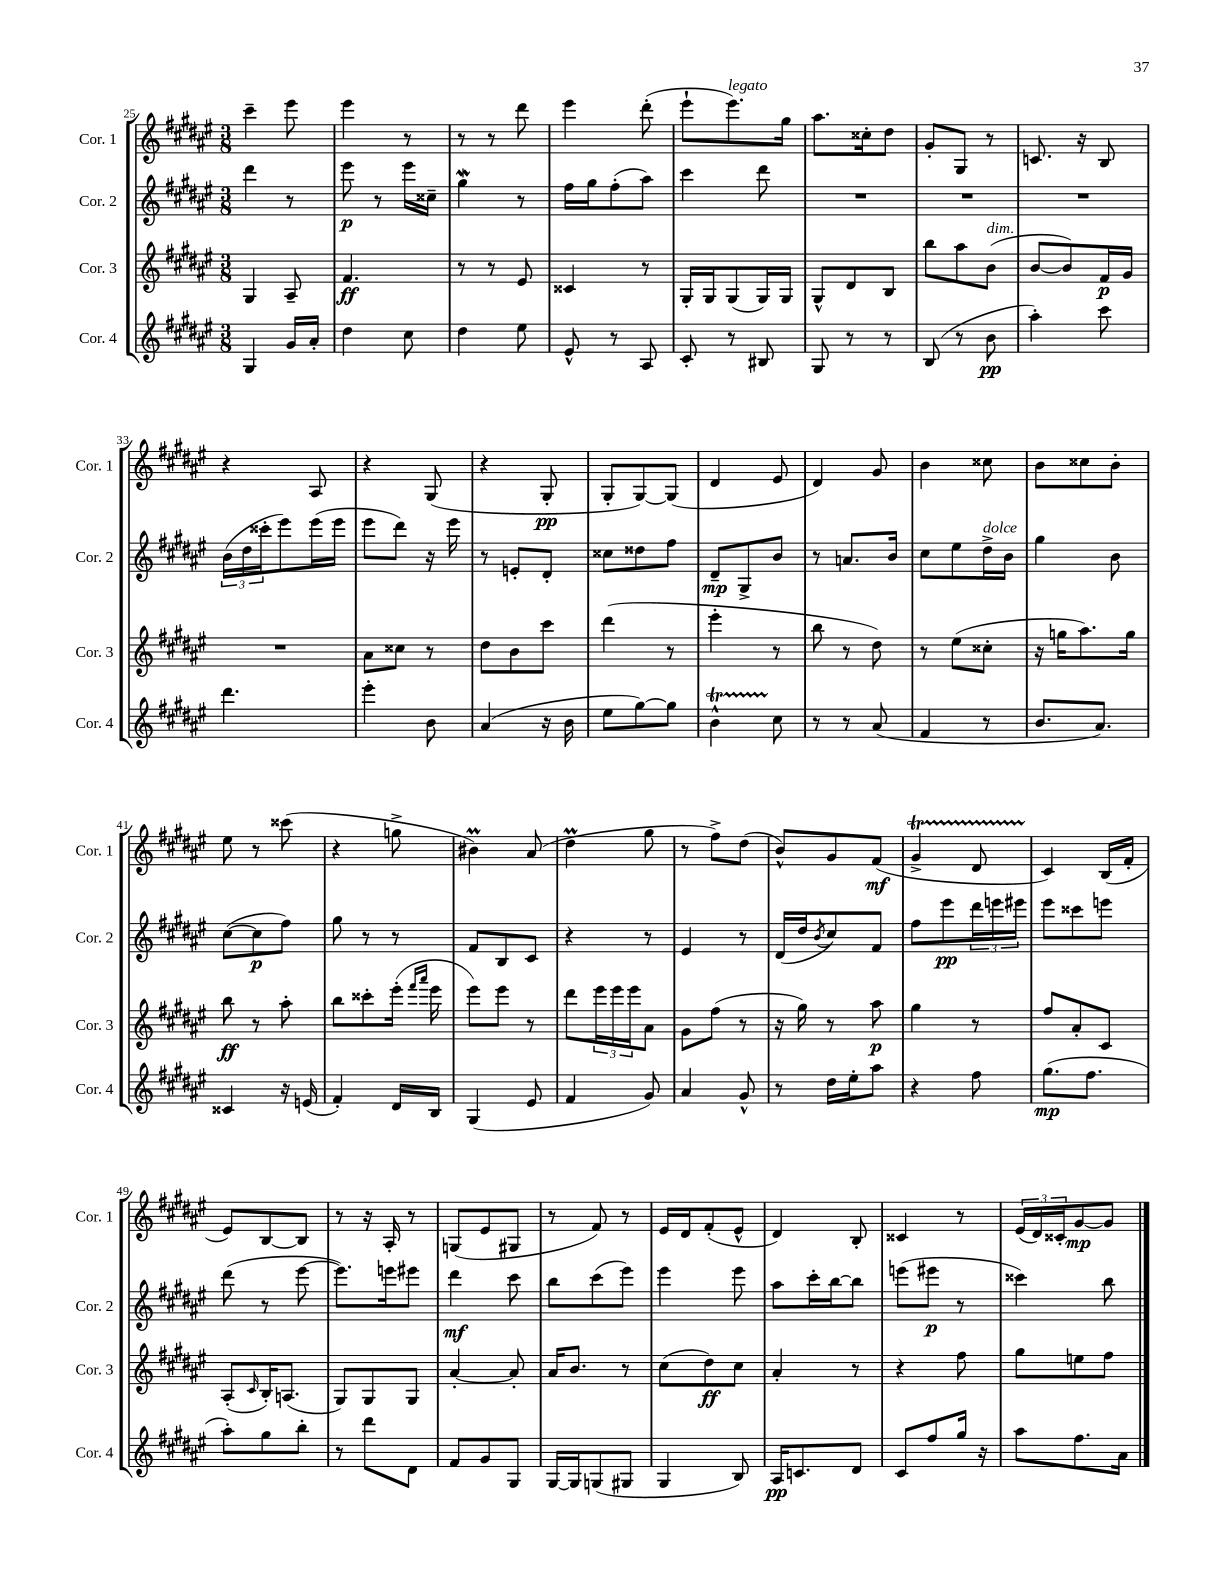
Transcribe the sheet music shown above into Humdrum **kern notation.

**kern	**dynam	**kern	**dynam	**kern	**dynam	**kern	**dynam
*part4	*part4	*part3	*part3	*part2	*part2	*part1	*part1
*staff4	*staff4	*staff3	*staff3	*staff2	*staff2	*staff1	*staff1
*I"Cor. 4	*	*I"Cor. 3	*	*I"Cor. 2	*	*I"Cor. 1	*
*I'Cor. 4	*	*I'Cor. 3	*	*I'Cor. 2	*	*I'Cor. 1	*
*clefG2	*	*clefG2	*	*clefG2	*	*clefG2	*
*k[f#c#g#d#a#e#]	*	*k[f#c#g#d#a#e#]	*	*k[f#c#g#d#a#e#]	*	*k[f#c#g#d#a#e#]	*
*M3/8	*	*M3/8	*	*M3/8	*	*M3/8	*
=25	=25	=25	=25	=25	=25	=25	=25
4G#/	.	4G#/	.	4ddd#\	.	4ccc#~\	.
16g#/LL	.	8A#~/	.	8r	.	8eee#\	.
16a#'/JJ	.	.	.	.	.	.	.
=26	=26	=26	=26	=26	=26	=26	=26
4dd#\	.	4.f#/	ff	8eee#\	p	4eee#\	.
.	.	.	.	8r	.	.	.
8cc#\	.	.	.	16eee#\LL	.	8r	.
.	.	.	.	16cc##X~\JJ	.	.	.
=27	=27	=27	=27	=27	=27	=27	=27
4dd#\	.	8r	.	4gg#W\	.	8r	.
.	.	8r	.	.	.	8r	.
8ee#\	.	8e#/	.	8r	.	8ddd#\	.
=28	=28	=28	=28	=28	=28	=28	=28
8e#^^/	.	4c##X/	.	16ff#\LL	.	4eee#\	.
.	.	.	.	16gg#\J	.	.	.
8r	.	.	.	(8ff#'\	.	.	.
8A#/	.	8r	.	8aa#\J)	.	(8ddd#'\	.
=29	=29	=29	=29	=29	=29	=29	=29
8c#'/	.	16G#'/LL	.	4ccc#\	.	8eee#`\L	.
.	.	16G#/J	.	.	.	.	.
!	!	!	!	!	!	!LO:TX:a:i:t=legato	!
8r	.	(8G#/	.	.	.	8.eee#\)	.
8B#X/	.	16G#/L)	.	8ddd#\	.	.	.
.	.	16G#/JJ	.	.	.	16gg#\Jk	.
=30	=30	=30	=30	=30	=30	=30	=30
8G#/	.	8G#^^/L	.	4.r	.	8.aa#\L	.
8r	.	8d#/	.	.	.	.	.
.	.	.	.	.	.	16cc##X'\k	.
8r	.	8B/J	.	.	.	8dd#\J	.
=31	=31	=31	=31	=31	=31	=31	=31
(8B/	.	8bb\L	.	4.r	.	8g#'/L	.
8r	.	8aa#\	.	.	.	8G#/J	.
!	!	!LO:TX:a:i:t=dim.	!	!	!	!	!
8b\	pp	(8b\J	.	.	.	8r	.
=32	=32	=32	=32	=32	=32	=32	=32
4aa#'\)	.	[8b/L	.	4.r	.	8.cn/	.
.	.	8b/])	.	.	.	.	.
.	.	.	.	.	.	16r	.
8ccc#\	.	16f#/L	p	.	.	8B/	.
.	.	16g#/JJ	.	.	.	.	.
!!LO:LB:g=z
=33	=33	=33	=33	=33	=33	=33	=33
4.ddd#\	.	4.r	.	(24b\LL	.	4r	.
.	.	.	.	24dd#\	.	.	.
.	.	.	.	24ccc##X'\J	.	.	.
.	.	.	.	8eee#\)	.	.	.
.	.	.	.	(16eee#\L	.	8A#/	.
.	.	.	.	16eee#\JJ	.	.	.
=34	=34	=34	=34	=34	=34	=34	=34
4eee#'\	.	8a#\L	.	8eee#\L	.	4r	.
.	.	8cc##X\J	.	8ddd#\J)	.	.	.
8b\	.	8r	.	16r	.	(8G#/	.
.	.	.	.	16eee#\	.	.	.
=35	=35	=35	=35	=35	=35	=35	=35
(4a#/	.	8dd#\L	.	8r	.	4r	.
.	.	8b\	.	8en'/L	.	.	.
16r	.	8ccc#\J	.	8d#'/J	.	8G#'/	pp
16b\	.	.	.	.	.	.	.
=36	=36	=36	=36	=36	=36	=36	=36
8ee#\L	.	(4ddd#\	.	8cc##X\L	.	8G#'/L	.
[8gg#\)	.	.	.	8dd##X\	.	[8G#/)	.
8gg#\J]	.	8r	.	8ff#\J	.	(8G#/J]	.
=37	=37	=37	=37	=37	=37	=37	=37
4bT^^\	.	4eee#'\	.	8d#~/L	mp	4d#/	.
.	.	.	.	8G#^/	.	.	.
8cc#\	.	8r	.	8b/J	.	8e#/	.
=38	=38	=38	=38	=38	=38	=38	=38
8r	.	8bb\	.	8r	.	4d#/)	.
8r	.	8r	.	8.an/L	.	.	.
(8a#/	.	8dd#\)	.	.	.	8g#/	.
.	.	.	.	16b/Jk	.	.	.
=39	=39	=39	=39	=39	=39	=39	=39
4f#/	.	8r	.	8cc#\L	.	4b\	.
.	.	(8ee#\L	.	8ee#\	.	.	.
!	!	!	!	!LO:TX:a:i:t=dolce	!	!	!
8r	.	8cc##X'\J	.	16dd#^\L	.	8cc##X\	.
.	.	.	.	16b\JJ	.	.	.
=40	=40	=40	=40	=40	=40	=40	=40
8.b/L	.	16r	.	4gg#\	.	8b\L	.
.	.	16ggn\KL	.	.	.	.	.
.	.	8.aa#\)	.	.	.	8cc##X\	.
8.a#/J)	.	.	.	.	.	.	.
.	.	.	.	8b\	.	8b'\J	.
.	.	16gg\Jk	.	.	.	.	.
!!LO:LB:g=z
=41	=41	=41	=41	=41	=41	=41	=41
4c##X/	.	8bb\	ff	([8cc#\L	.	8ee#\	.
.	.	8r	.	8cc#\]	p	8r	.
16r	.	8aa#'\	.	8ff#\J)	.	(8ccc##X\	.
(16en/	.	.	.	.	.	.	.
=42	=42	=42	=42	=42	=42	=42	=42
4f#'/)	.	8bb\L	.	8gg#\	.	4r	.
.	.	8ccc##X'\	.	8r	.	.	.
16d#/LL	.	(16eee#'\Jk	.	8r	.	8ggn^\	.
.	.	16qqfff#/LL	.	.	.	.	.
.	.	16qqaaa#/JJ	.	.	.	.	.
16B/JJ	.	16eee#\	.	.	.	.	.
=43	=43	=43	=43	=43	=43	=43	=43
(4G#/	.	8eee#\L)	.	8f#/L	.	4b#Xm\)	.
.	.	8eee#\J	.	8B/	.	.	.
8e#/	.	8r	.	8c#/J	.	(8a#/	.
=44	=44	=44	=44	=44	=44	=44	=44
4f#/	.	8ddd#\L	.	4r	.	4dd#M\	.
.	.	24eee#\L	.	.	.	.	.
.	.	24eee#\	.	.	.	.	.
.	.	24eee#\J	.	.	.	.	.
8g#/)	.	8a#\J	.	8r	.	8gg#\	.
=45	=45	=45	=45	=45	=45	=45	=45
4a#/	.	8g#\L	.	4e#/	.	8r	.
.	.	(8ff#\J	.	.	.	8ff#^\L)	.
8g#^^/	.	8r	.	8r	.	(8dd#\J	.
=46	=46	=46	=46	=46	=46	=46	=46
8r	.	16r	.	(16d#/LL	.	8b^^/L)	.
.	.	16gg#\)	.	16dd#/J	.	.	.
.	.	.	.	8qb/	.	.	.
16dd#\LL	.	8r	.	8cc#/)	.	8g#/	.
16ee#'\J	.	.	.	.	.	.	.
8aa#\J	.	8aa#\	p	8f#/J	.	(8f#/J	mf
=47	=47	=47	=47	=47	=47	=47	=47
4r	.	4gg#\	.	8ff#\L	.	4g#T^/	.
.	.	.	.	8eee#\	pp	.	.
8ff#\	.	8r	.	24ddd#\L	.	8d#TTT/	.
.	.	.	.	24eeen\	.	.	.
.	.	.	.	24eee#X\JJ	.	.	.
=48	=48	=48	=48	=48	=48	=48	=48
(8.gg#\L	mp	8ff#/L	.	8eee#\L	.	4c#/)	.
.	.	8a#'/	.	8ccc##X\	.	.	.
8.ff#\J	.	.	.	.	.	.	.
.	.	8c#/J	.	8eeen\J	.	(16B/LL	.
.	.	.	.	.	.	16f#'/JJ	.
!!LO:LB:g=z
=49	=49	=49	=49	=49	=49	=49	=49
8aa#'\L)	.	(8A#'/L	.	(8ddd#\	.	8e#/L)	.
.	.	16qqc#/	.	.	.	.	.
8gg#\	.	16B'/K)	.	8r	.	[8B/	.
.	.	(8.An/J	.	.	.	.	.
8bb'\J	.	.	.	[8eee#\	.	8B/J]	.
=50	=50	=50	=50	=50	=50	=50	=50
8r	.	8G#/L)	.	8.eee#\L])	.	8r	.
8ddd#\L	.	8G#/	.	.	.	16r	.
.	.	.	.	16eeen\k	.	16A#'/	.
8d#\J	.	8G#/J	.	8eee#X\J	.	8r	.
=51	=51	=51	=51	=51	=51	=51	=51
8f#/L	.	[4a#'/	.	4ddd#\	mf	(8Gn/L	.
8g#/	.	.	.	.	.	8e#/	.
8G#/J	.	8a#'/]	.	8ccc#\	.	8G#X/J	.
=52	=52	=52	=52	=52	=52	=52	=52
[16G#/LL	.	16a#/KL	.	8bb\L	.	8r	.
16G#/J]	.	8.b/J	.	.	.	.	.
(8Gn/	.	.	.	(8ccc#\	.	8f#/)	.
8G#X/J	.	8r	.	8eee#\J)	.	8r	.
=53	=53	=53	=53	=53	=53	=53	=53
4G#/	.	(8cc#\L	.	4eee#\	.	16e#/LL	.
.	.	.	.	.	.	16d#/J	.
.	.	8dd#\)	ff	.	.	(8f#'/	.
8B/)	.	8cc#\J	.	8eee#\	.	8e#^^/J	.
=54	=54	=54	=54	=54	=54	=54	=54
16A#/KL	pp	4a#'/	.	8aa#\L	.	4d#/)	.
8.cn/	.	.	.	.	.	.	.
.	.	.	.	16ccc#'\L	.	.	.
.	.	.	.	[16bb\J	.	.	.
8d#/J	.	8r	.	8bb\J]	.	8B'/	.
=55	=55	=55	=55	=55	=55	=55	=55
8c#/L	.	4r	.	(8eeen\L	.	4c##X/	.
8ff#/	.	.	.	8eee#X\J	p	.	.
16gg#/Jk	.	8ff#\	.	8r	.	8r	.
16r	.	.	.	.	.	.	.
=56	=56	=56	=56	=56	=56	=56	=56
8aa#\L	.	8gg#\L	.	4ccc##X\)	.	(24e#/LL	.
.	.	.	.	.	.	24d#/)	.
.	.	.	.	.	.	24c##X'/J	.
8.ff#\	.	8een\	.	.	.	[8g#/	mp
.	.	8ff#\J	.	8bb\	.	8g#/J]	.
16a#\Jk	.	.	.	.	.	.	.
==	==	==	==	==	==	==	==
*-	*-	*-	*-	*-	*-	*-	*-
